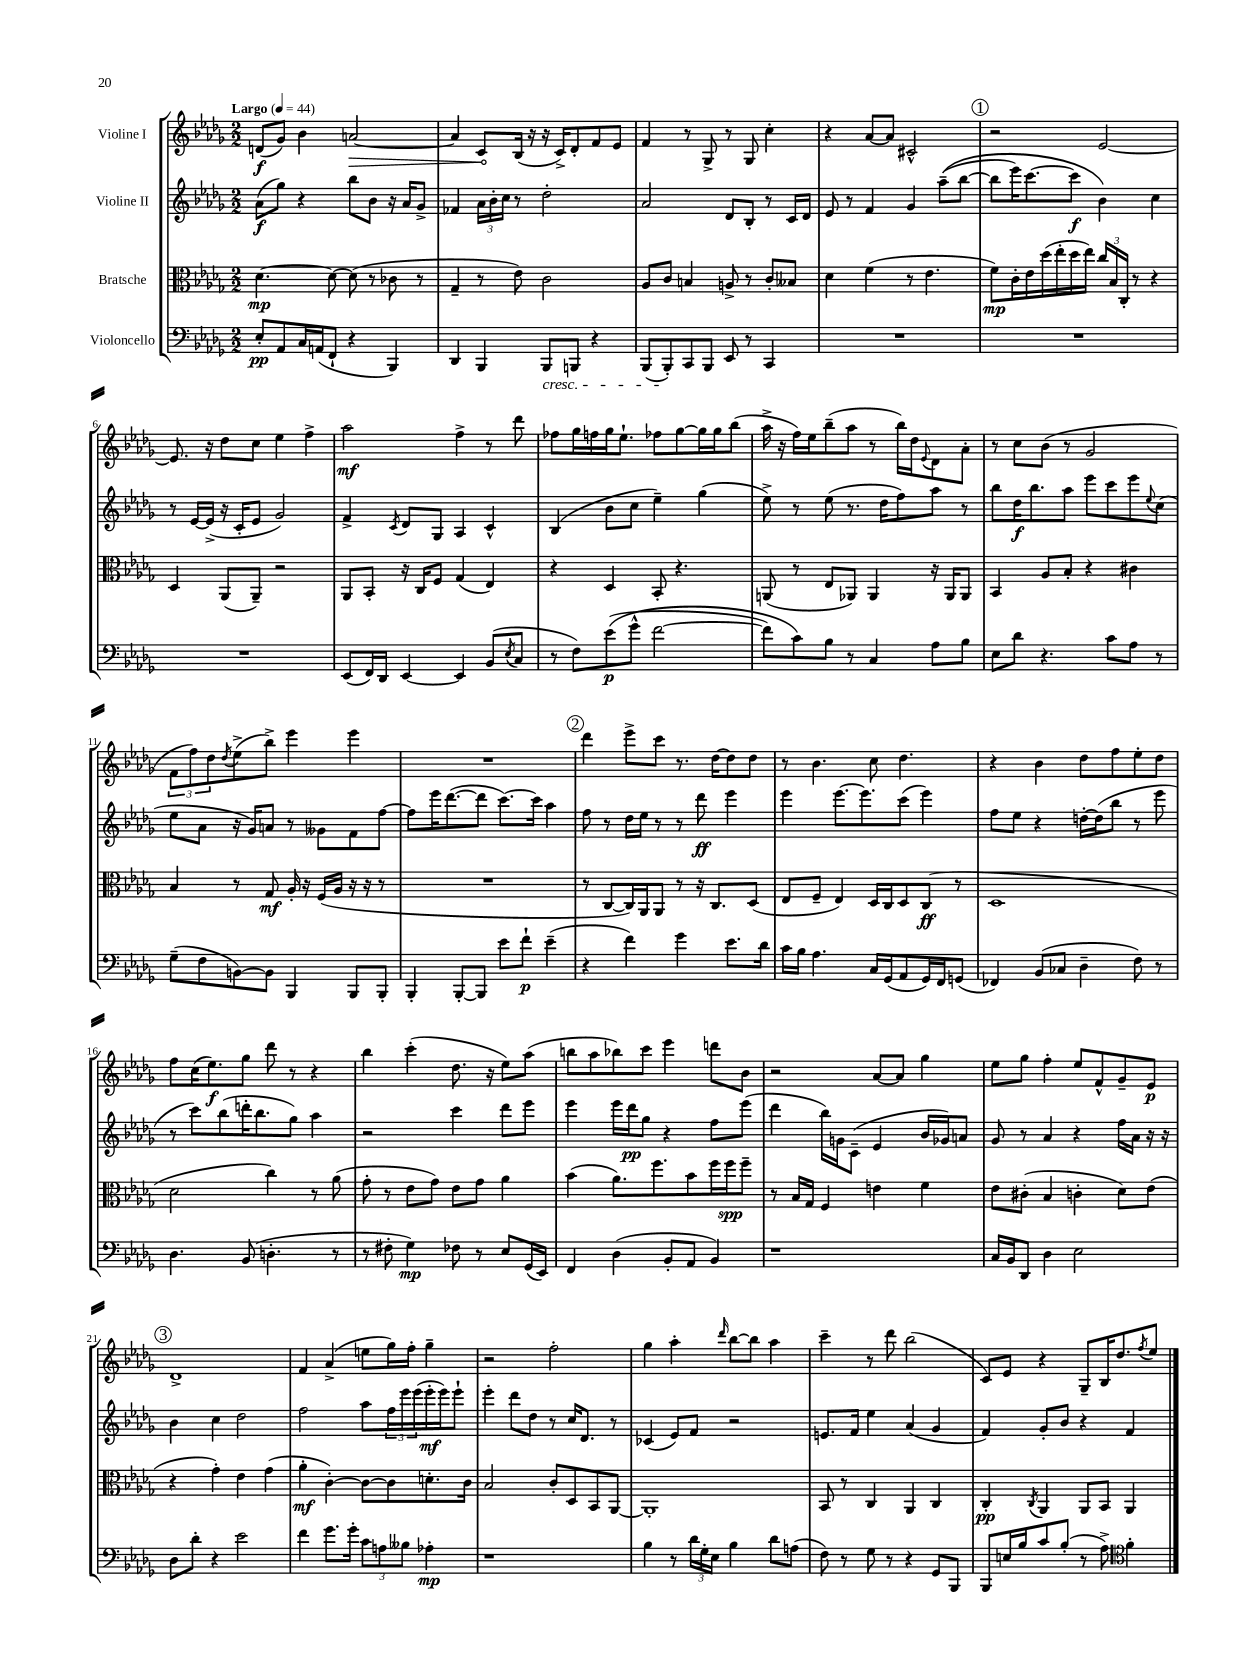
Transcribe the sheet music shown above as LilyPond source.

<<
\new StaffGroup <<
\new Staff = "s0" \with { instrumentName = "Violine I" } {
    \clef treble \key des \major \numericTimeSignature \time 2/2 \tempo "Largo" 4 = 44
    d'8\f( ges'8) bes'4 \once \override Hairpin.circled-tip = ##t a'2~\> |
    a'4 c'8\! bes16( r16 r16 c'16->) des'8-. f'8 ees'8 |
    f'4 r8 ges8-> r8 ges8 c''4-. |
    r4 aes'8~ aes'8 cis'2-^ |
    \mark \markup { \circle "1" } r2 ees'2~ |
    ees'8. r16 des''8 c''8 ees''4 f''4-> |
    aes''2\mf f''4-> r8 des'''8 |
    fes''8 ges''16 f''16 ges''16 ees''8.-! fes''8 ges''8~ ges''16 ges''16 bes''8( |
    aes''16-> r16 f''16) ees''16 bes''8--( aes''8 r8 bes''16) des''16 \appoggiatura { ees'8 } des'8 aes'8-. |
    r8 c''8 bes'8( r8 ges'2 |
    \tuplet 3/2 { f'8 f''8) des''8 } \acciaccatura { des''8 } ees''8->( bes''8->) ees'''4 ees'''4 |
    R1 |
    \mark \markup { \circle "2" } des'''4 ees'''8-> c'''8 r8. des''16~ des''8 des''8 |
    r8 bes'4. c''8 des''4. |
    r4 bes'4 des''8 f''8 ees''8-. des''8 |
    f''8 c''16( ees''8.\f) ges''8 des'''8 r8 r4 |
    bes''4 c'''4-.( des''8. r16 ees''8) aes''8( |
    b''8 aes''8 bes''8) c'''8 ees'''4 d'''8 bes'8 |
    r2 aes'8~ aes'8 ges''4 |
    ees''8 ges''8 f''4-. ees''8 f'8-^ ges'8-- ees'8\p |
    \mark \markup { \circle "3" } des'1-> |
    f'4 aes'4->( e''8 ges''16) f''16-. ges''4-- |
    r2 f''2-. |
    ges''4 aes''4-. \grace { des'''16 } bes''8~ bes''8 aes''4 |
    c'''4-- r8 des'''8 bes''2( |
    c'8) ees'8 r4 ges8-- bes16 des''8. \acciaccatura { f''8 } ees''8 \bar "|." |
}
\new Staff = "s1" \with { instrumentName = "Violine II" } {
    \clef treble \key des \major \numericTimeSignature \time 2/2
    aes'8\f( ges''8) r4 bes''8 bes'8 r16 aes'16 ges'8-> |
    fes'4 \tuplet 3/2 { aes'16 bes'16-. c''16 } r8 des''2-. |
    aes'2 des'8 bes8-. r8 c'16 des'16 |
    ees'8 r8 f'4 ges'4 aes''8--(\( bes''8~ |
    \mark \markup { \circle "1" } bes''8 ees'''16) c'''8.~ c'''8\f bes'4\) c''4 |
    r8 ees'16~ ees'16->( r16 c'16-. ees'8 ges'2) |
    f'4-> \acciaccatura { c'8 } des'8 ges8 aes4 c'4-^ |
    bes4( bes'8 c''8 ees''4--) ges''4( |
    ees''8->) r8 ees''8( r8. des''16 f''8) aes''8 r8 |
    bes''8 des''16\f bes''8. aes''8 ees'''8 c'''8 ees'''8 \appoggiatura { ees''8 } c''8( |
    ees''8 aes'8 r16 ges'16) a'8 r8 geses'8 f'8 f''8~ |
    f''8 ees'''16 des'''8.~( des'''8 c'''8.~) c'''16 aes''4 |
    \mark \markup { \circle "2" } f''8 r8 des''16 ees''16 r8 r8 des'''8\ff ees'''4 |
    ees'''4 ees'''8.~ ees'''8. c'''8( ees'''4) |
    f''8 ees''8 r4 d''16~-. d''16( bes''8 r8 ees'''8 |
    r8 c'''8) bes''8( d'''16-. bes''8. ges''8) aes''4 |
    r2 c'''4 des'''8 ees'''8 |
    ees'''4 ees'''16 des'''16\pp ges''8 r4 f''8 ees'''8( |
    des'''4 bes''16) g'16 c'8--( ees'4 bes'16 ges'16) a'8 |
    ges'8 r8 aes'4 r4 f''16 aes'16 r16 r16 |
    \mark \markup { \circle "3" } bes'4 c''4 des''2 |
    f''2 aes''8 \tuplet 3/2 { f''16 ees'''16 ees'''16( } ees'''16-.\mf ees'''16) ees'''8-! |
    ees'''4-. des'''8 des''8 r8 c''16 des'8. r8 |
    ces'4( ees'8) f'8 r2 |
    e'8. f'16 ees''4 aes'4( ges'4 |
    f'4) ges'8-. bes'8 r4 f'4 \bar "|." |
}
\new Staff = "s2" \with { instrumentName = "Bratsche" } {
    \clef alto \key des \major \numericTimeSignature \time 2/2
    des'4.~\mp des'8~ des'8( r8 ces'8 r8 |
    ges4-- r8 ees'8) c'2 |
    aes8 c'8 b4 a8-> r8 c'8-. beses8 |
    des'4 f'4( r8 ees'4. |
    \mark \markup { \circle "1" } f'8\mp) c'16-. ees'16 des''16( ees''16-. des''16 ees''16) \tuplet 3/2 { c''16 bes16 c16-. } r8 r4 |
    des4 aes,8( aes,8--) r2 |
    aes,8 bes,8-. r16 c16 f8 ges4( ees4) |
    r4 des4 bes,8-. r4. |
    a,8( r8 ees8 aes,8) aes,4 r16 aes,16 aes,8 |
    bes,4 aes8 bes8-. r4 cis'4 |
    bes4 r8 ges8\mf aes16-. r16 f16( aes16 r16 r16 r8 |
    R1 |
    \mark \markup { \circle "2" } r8 c8~ c16) aes,16 aes,8 r8 r16 c8. des8( |
    ees8 f8-- ees4) des16 c16 des8 c8\ff( r8 |
    des1 |
    des'2 c''4) r8 aes'8( |
    ges'8-. r8 ees'8 ges'8) ees'8 ges'8 aes'4 |
    bes'4( aes'8.) f''8. bes'8 f''16 f''16\spp f''8-- |
    r8 bes16 ges16 f4 e'4 f'4 |
    ees'8 cis'8-.( bes4 c'4-. des'8) ees'8( |
    \mark \markup { \circle "3" } r4 ges'4-.) ees'4 ges'4( |
    aes'4-.\mf c'4~-.) c'8~ c'8 d'8.-. c'16 |
    bes2 c'8-. des8 bes,8 aes,8~ |
    aes,1-. |
    bes,8 r8 c4 aes,4 c4 |
    c4-.\pp \acciaccatura { c8 } aes,4 aes,8 bes,8 aes,4 \bar "|." |
}
\new Staff = "s3" \with { instrumentName = "Violoncello" } {
    \clef bass \key des \major \numericTimeSignature \time 2/2
    ees8-.\pp aes,8 c16 a,16( f,8-! r4 bes,,4) |
    des,4 bes,,4 bes,,8\cresc b,,8 r4 |
    bes,,8( bes,,8-.\!) c,8 bes,,8 ees,8 r8 c,4 |
    R1 |
    \mark \markup { \circle "1" } R1 |
    R1 |
    ees,8( f,16) des,16 ees,4~ ees,4 bes,8( \acciaccatura { ees8 } c8 |
    r8 f8) ees'8\p(\( ges'8-^ f'2~ |
    f'8) c'8\) bes8 r8 c4 aes8 bes8 |
    ees8 des'8 r4. c'8 aes8 r8 |
    ges8--( f8 b,8~) b,8 bes,,4 bes,,8 bes,,8-. |
    bes,,4-. bes,,8~-. bes,,8 ees'8 f'8-!\p ees'4--( |
    \mark \markup { \circle "2" } r4 f'4) ges'4 ees'8. des'16 |
    c'16 bes16 aes4. c16 ges,16( aes,8 ges,16) f,16 g,8( |
    fes,4) bes,8( ces8 des4-- f8) r8 |
    des4. bes,8( d4.-. r8 |
    r8 fis8-. ges4\mp) fes8 r8 ees8 ges,16( ees,16) |
    f,4 des4( bes,8-. aes,8 bes,4) |
    r1 |
    c16 bes,16 des,8 des4 ees2 |
    \mark \markup { \circle "3" } des8 des'8-. r4 ees'2 |
    f'4 ges'8. ges'16-. \tuplet 3/2 { c'8 a8 beses8 } aes4-.\mp |
    r1 |
    bes4 r8 \tuplet 3/2 { des'16 ges16-. ees16 } bes4 des'8 a8( |
    f8) r8 ges8 r8 r4 ges,8 bes,,8 |
    bes,,8 e16 bes16 c'8 bes8-.( r8 aes8->) \clef tenor f'4-. \bar "|." |
}
>>
>>
